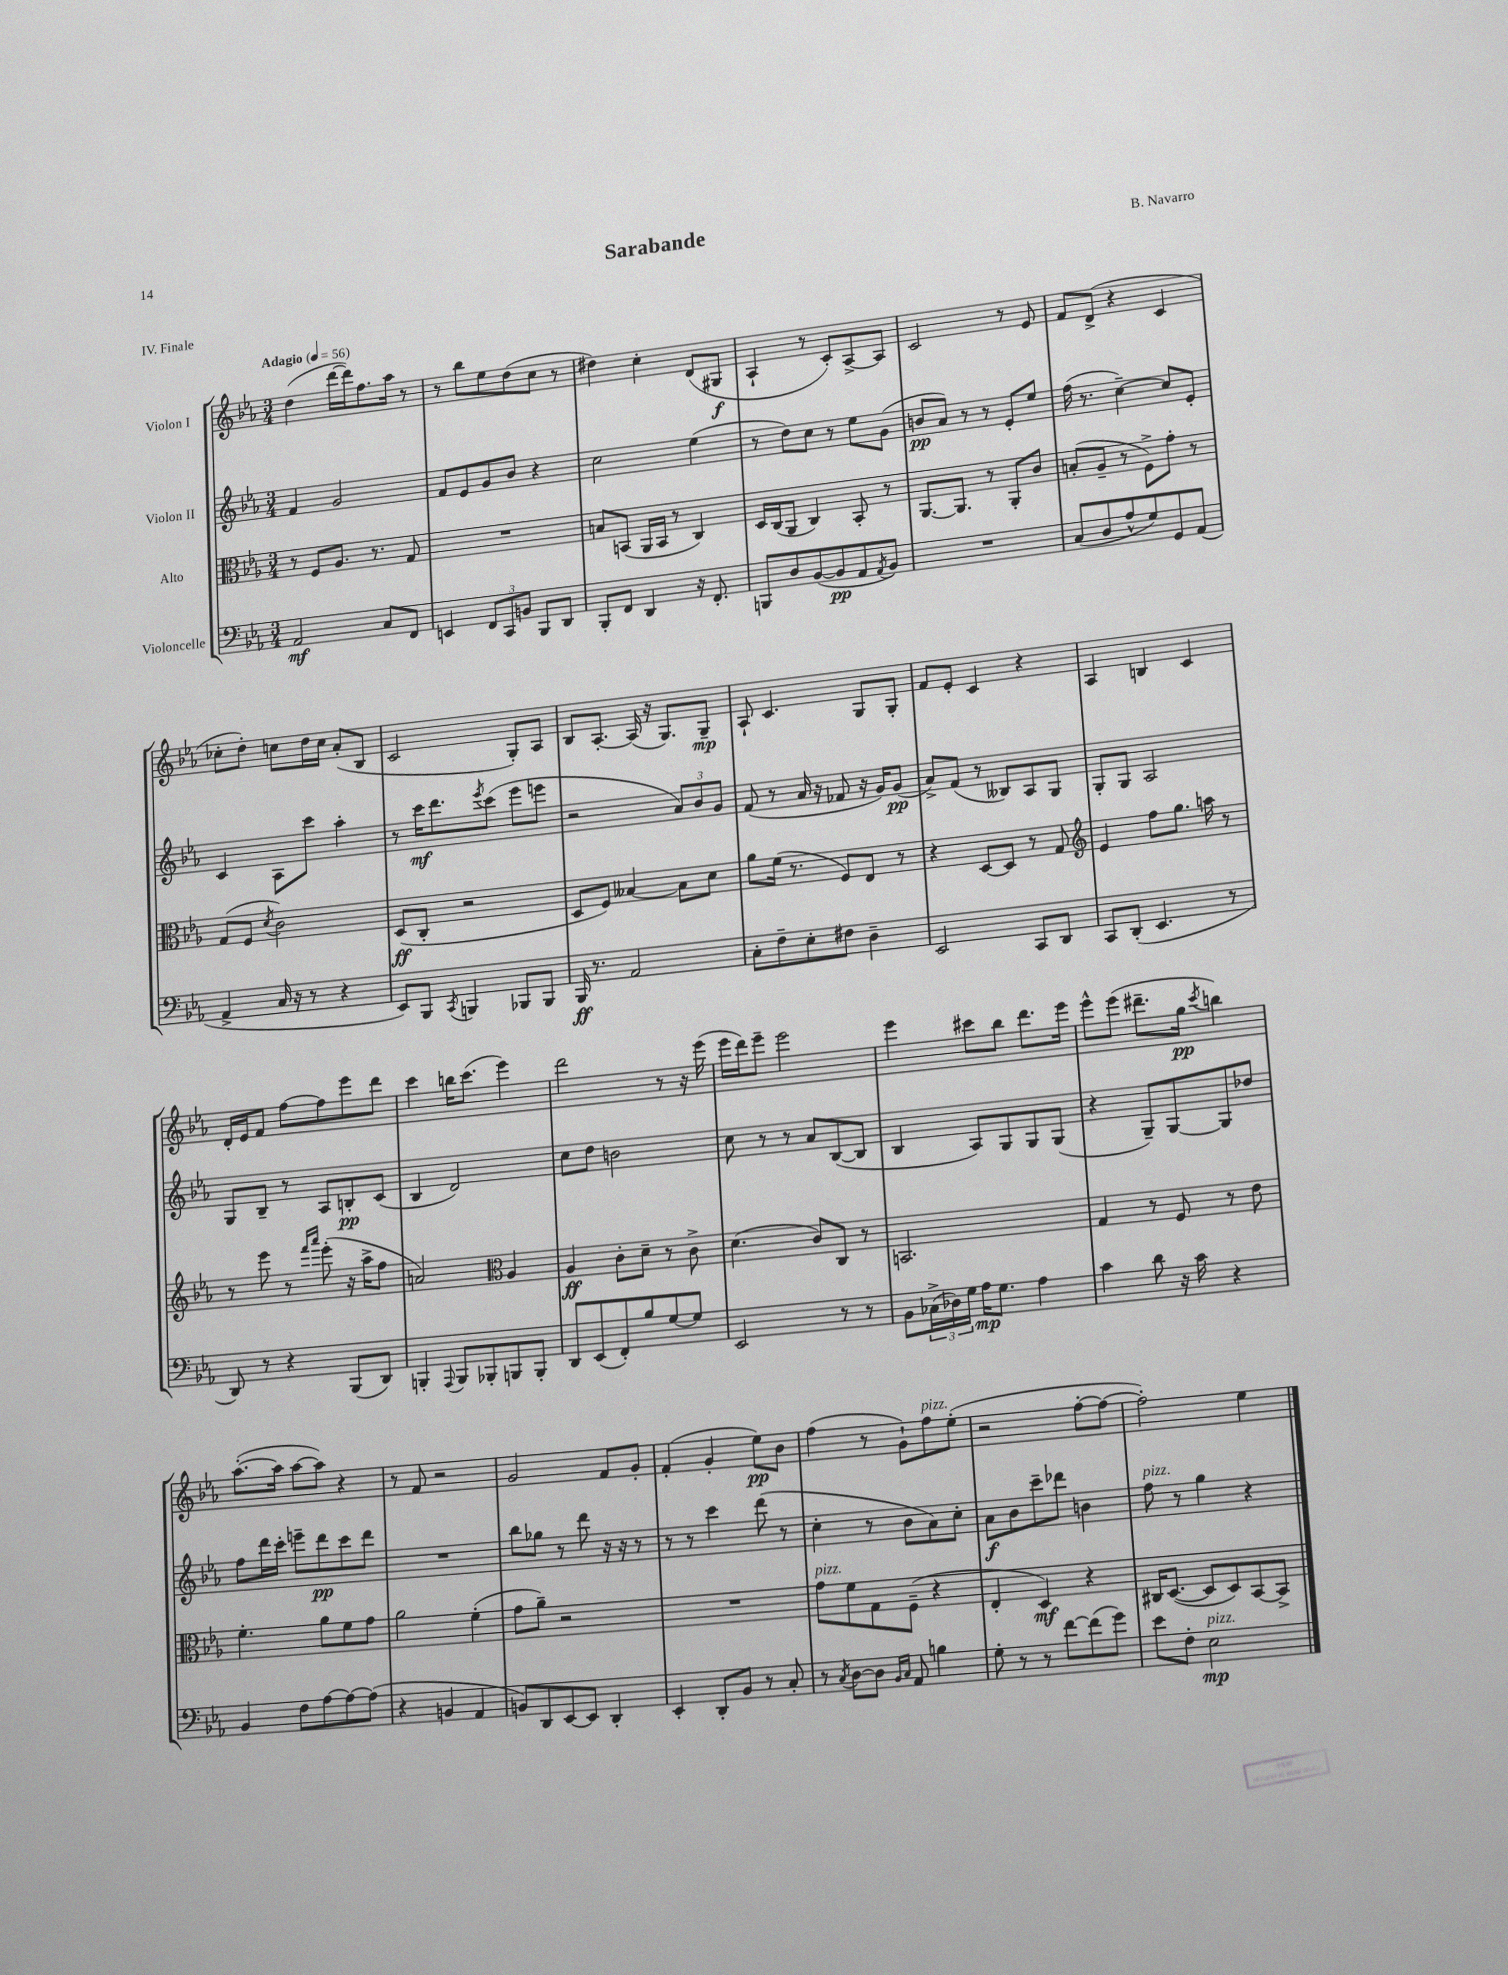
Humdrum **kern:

**kern	**kern	**kern	**kern
*staff4	*staff3	*staff2	*staff1
*clefF4	*clefC3	*clefG2	*clefG2
*k[b-e-a-]	*k[b-e-a-]	*k[b-e-a-]	*k[b-e-a-]
*M3/4	*M3/4	*M3/4	*M3/4
*MM56	*MM56	*MM56	*MM56
2AA-	8r	4f	(4dd
.	8F	.	.
.	8.A-	2g	[16ddd
.	.	.	16ddd])
.	.	.	8.ff
.	8.r	.	.
8C	.	.	.
.	.	.	16aa-
8FF	8G	.	8r
=	=	=	=
4EE	2.r	8f	8r
.	.	8e-	8bb-
12FF	.	8g	8ee-
12CC	.	.	.
.	.	8b-	(8dd
12BB	.	.	.
8BBB-	.	4r	8cc
8DD	.	.	8r
=	=	=	=
8BBB-'	8B	2cc	4dd#)
8FF	(8BB	.	.
4DD	16AA-	.	4cc'
.	16BB	.	.
.	8r	.	.
16r	4C)	(4ee-	(8d
8.FF'	.	.	.
.	.	.	8G#
=	=	=	=
8BBB	16D	8r	4A-`
.	(16C	.	.
8D	8AA-	8dd)	.
([8BB-	4C)	8cc	8r
8BB-]	.	8r	8c')
8AA-	8BB-'	8ee-	[8A-^
8qAA-	.	.	.
8BB-)	8r	(8g	8A-]
=	=	=	=
2.r	[8.AA-	8b	2c
.	.	8a-)	.
.	8.AA-]	.	.
.	.	8r	.
.	8r	8r	.
.	8AA-'	8e-'	8r
.	8c	8ee-	8e-
=	=	=	=
(8C	(8B'	(16ff	8f
.	.	8.r	.
8D	8A-~	.	(8d^
8A-^^	8r	[4cc~)	4r
8G)	8F^)	.	.
8GG	8g'	8cc]	4c
(8AA-	8r	8e-'	.
=	=	=	=
4AA-^	(8G	4c	8cc-'
.	8F	.	8dd')
.	8qd	.	.
16C	2c)	8A-	8cc
16r	.	.	.
8r	.	8ccc	16dd
.	.	.	16cc
4r	.	4aa-'	(8a-'
.	.	.	8B-
=	=	=	=
8EE-)	(8D	8r	2c
8BBB-	8C'	16ccc	.
.	.	8.ddd	.
8qCC	.	.	.
4BBB	2r	.	.
.	.	8qeee-	.
.	.	(8ccc	.
8BBB-	.	8eee-	8G')
8BBB-	.	8eee	8A-
=	=	=	=
16BBB-	8D	2r	8B-
8.r	.	.	.
.	8F)	.	[8.A-'
2AA-	[4B--	.	.
.	.	.	(16A-]
.	.	.	16r
.	.	.	8.G)
.	8B--]	12a-)	.
.	.	12b-	.
.	8d	.	8G~
.	.	12g	.
=	=	=	=
8C'	8a-	(8f	8A-`
8F~	(16f	8r	4.c
.	8.r	.	.
8E-'	.	16a-	.
.	.	16r	.
8F#	8F)	8f-	.
4D~	8E-	16r	8G
.	.	16g)	.
.	8r	(8g	8G'
=	=	=	=
2EE-	4r	8a-^)	8f
.	.	(8f	8e-'
.	[8D	8r	4c
.	8D]	8B--)	.
8CC	8r	8A-	4r
8DD	8G	8G	.
=	=	=	=
*	*clefG2	*	*
8CC	4e-	8G'	4A-
(8DD'	.	8G	.
4.EE-	8ff	2A-	4B
.	8.gg	.	.
.	.	.	4c
.	16aa	.	.
8r	8r	.	.
=	=	=	=
8DD)	8r	8G	16d'
.	.	.	16e-
8r	8eee-	8B-~	8f
4r	8r	8r	[8ff
.	16qqfff	.	.
.	16qqaaa-	.	.
.	(8eee-'	8A-	8ff]
(8BBB-	16r	8B'	8eee-
.	16aa-^	.	.
8DD)	8ff	(8c	8ddd
=	=	=	=
4BBB'	2a)	4B-	4ccc
8qqAAA-	.	.	.
8BBB	.	2d)	16bb
.	.	.	(8.ccc
8BBB-'	.	.	.
*	*clefC3	*	*
8BBB	4A-	.	4eee-)
8BBB'	.	.	.
=	=	=	=
8DD	4A-	8cc	2ddd
(8EE-	.	8dd	.
8FF')	8c'	2b	.
8B-	8d~	.	.
[8G	8r	.	8r
8G]	8c^	.	16r
.	.	.	(16eee-
=	=	=	=
2EE-	(4.d	8cc	16eee-
.	.	.	16ddd)
.	.	8r	8eee-~
.	.	8r	2eee-
.	8c)	8a-	.
8r	8C	([8B-	.
8r	8r	8B-]	.
=	=	=	=
8BB-	2.BB	4B-	4eee-
(24C-^	.	.	.
24D-)	.	.	.
24G	.	.	.
16A-	.	8A-)	8ccc#
8.G	.	.	.
.	.	8G	8bb-
4A-	.	8G	8.ddd
.	.	(8G	.
.	.	.	16eee-
=	=	=	=
4c	4G	4r	8eee-^^
.	.	.	(8eee-
8d	8r	8G~)	8.ddd#~
16r	8F	[8G	.
16c	.	.	16gg
.	.	.	8qccc
4r	8r	8G]	4bb)
.	8e-	8dd-	.
=	=	=	=
4BB-	4.f'	8ff	([8.aa-'
.	.	16ddd	.
.	.	16ccc'	16aa-]
8F	.	8eee~	[8aa-
[8A-	8a-	8ddd	8aa-])
8A-_	8f	8ccc	4r
(8A-]	8g	8ddd	.
=	=	=	=
4r	2a-	2.r	8r
.	.	.	8f
4BB	.	.	2r
4AA-	(4f'	.	.
=	=	=	=
8BB)	8g	8bb-	2g
8DD	8a-~)	8gg-	.
[8EE-	2r	8r	.
8EE-]	.	8ddd	.
4DD'	.	16r	8f
.	.	16r	.
.	.	8r	8g'
=	=	=	=
4EE-'	2.r	8r	(4f'
.	.	8r	.
8DD'	.	4ccc	4g'
8BB-	.	.	.
8r	.	(8ddd	8ee-)
8C'	.	8r	8b-
=	=	=	=
8r	8g	4cc'	(4ff
8qC	.	.	.
[8D	8f	.	.
8D]	8G	8r	8r
16qqBB-	.	.	.
16qqC	.	.	.
8AA-	(8F~	8b-	8g`)
4B	4r	8a-)	8ff
.	.	8cc'	(8ee-'
=	=	=	=
8G'	4E-'	8a-	2r
8r	.	8b-	.
8r	4D)	8ccc~	.
[8f	.	8ddd-	.
(8f]	4r	4b	[8ff'
8g)	.	.	8ff_
=	=	=	=
8e-	16C#	8ff	2ff'])
.	([8.D	.	.
8F'	.	8r	.
2E-	8D]	4gg	.
.	8D)	.	.
.	[8BB-	4r	4ee-
.	8BB-^]	.	.
==	==	==	==
*-	*-	*-	*-
